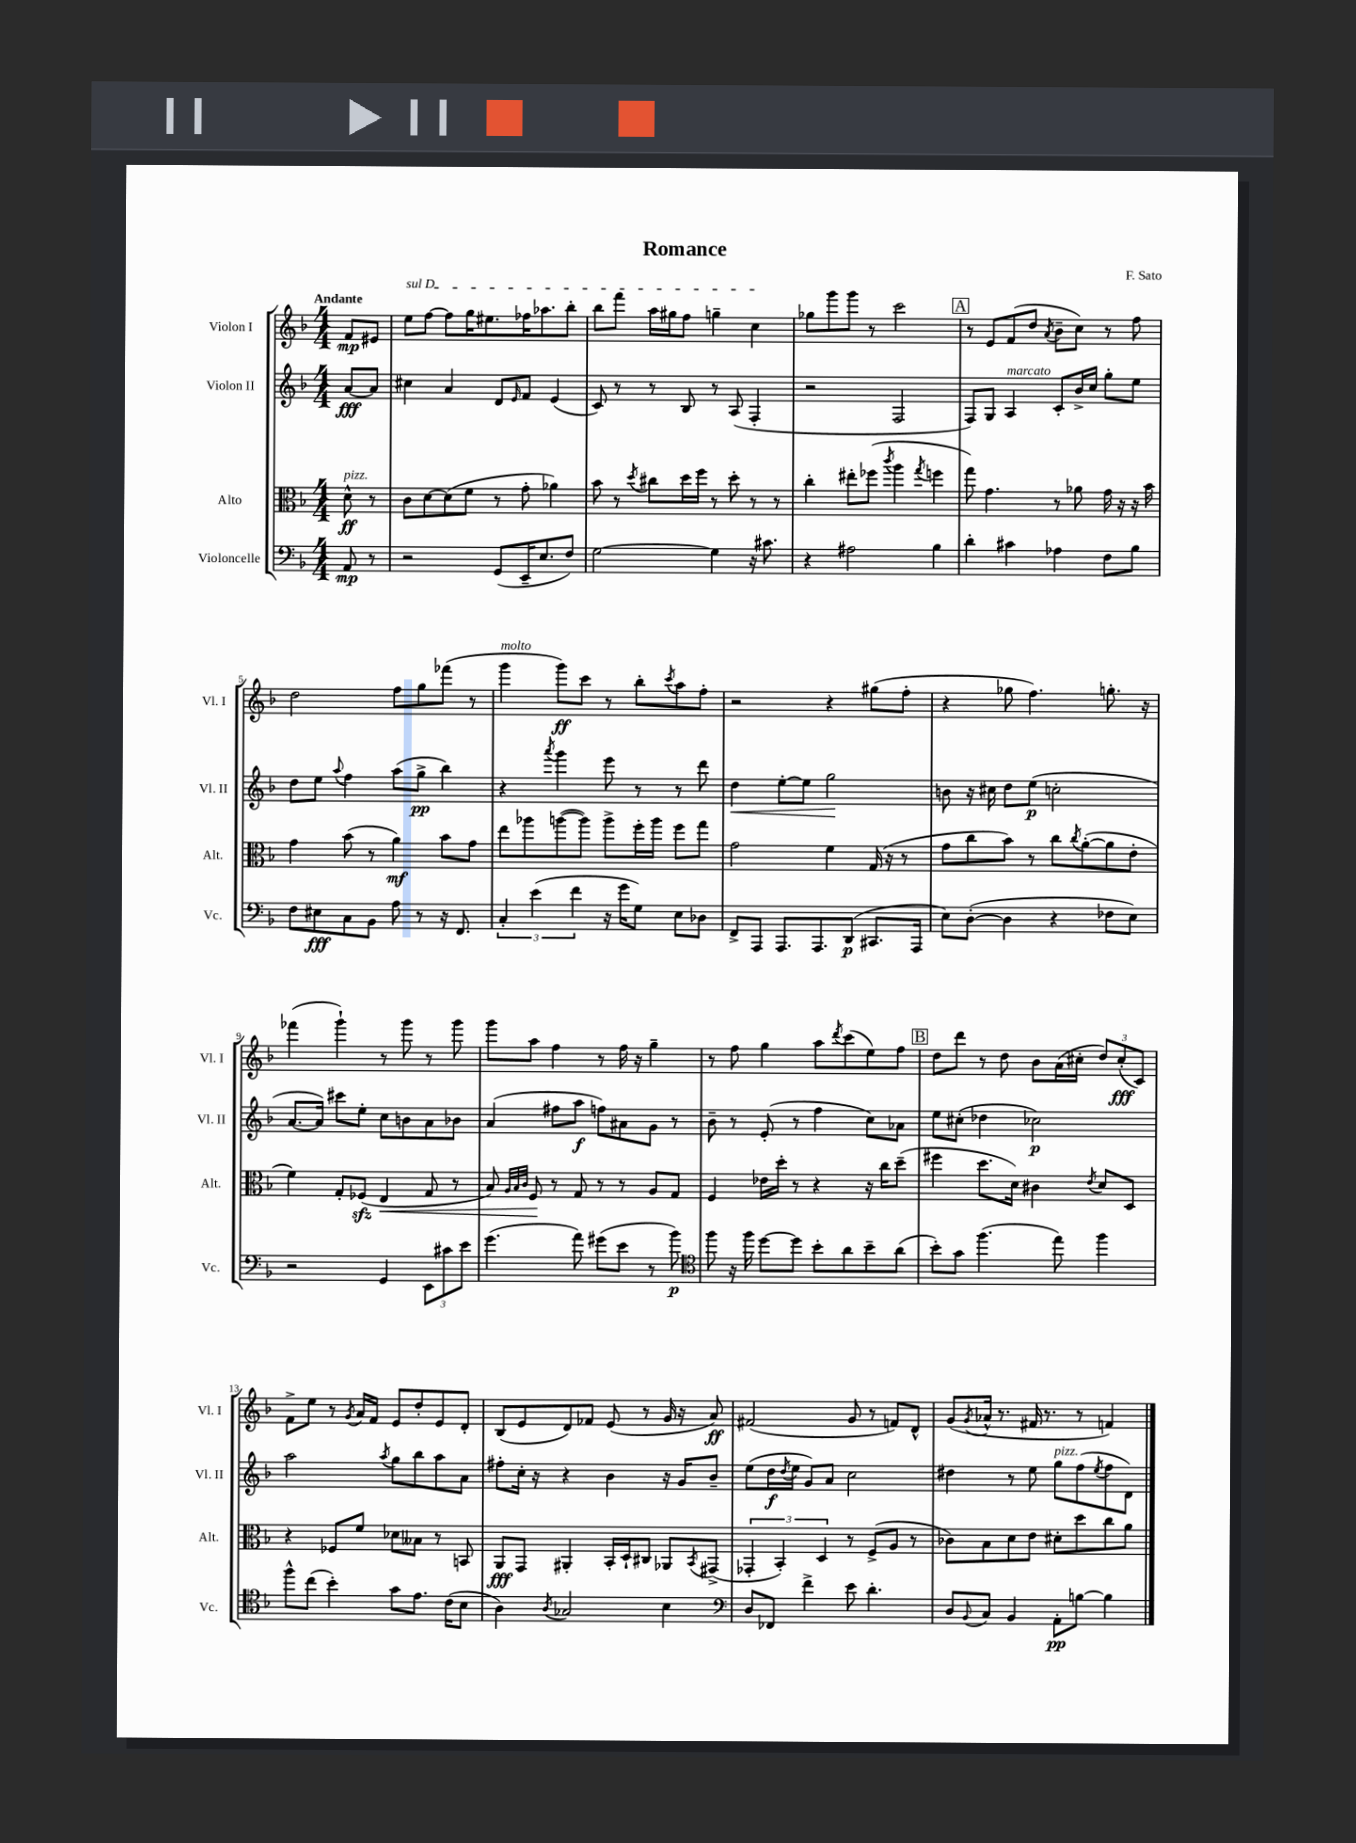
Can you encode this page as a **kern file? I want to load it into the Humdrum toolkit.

**kern	**kern	**kern	**kern
*staff4	*staff3	*staff2	*staff1
*clefF4	*clefC3	*clefG2	*clefG2
*k[b-]	*k[b-]	*k[b-]	*k[b-]
*M4/4	*M4/4	*M4/4	*M4/4
8AA/	8d^^\	[8a/L	8f/L
8r	8r	8a/]J	8e#/J
=	=	=	=
2r	8c\L	4cc#\	8ee\L
.	[8d\	.	[8ff\J
.	(8d\]	4a/	8ff\]L
.	8f\J	.	16gg\K
.	.	.	8.ee#\
(8GG/L	8r	8d/L	.
.	.	16qqe/	.
16EE~/K	8g'\	8f/J	16ff-\K
8.E/	.	.	8.aa-\
.	4a-\)	(4e/	.
8F/J)	.	.	8bb-'\J
=	=	=	=
[2G\	8b-\	8c/)	8bb-\L
.	8r	8r	8fff\J
.	8qdd/	.	.
.	8cc#\L	8r	16aa\LL
.	.	.	16gg#\J
.	16dd\L	8B-/	8ff\J
.	16ff\JJ	.	.
4G\]	8r	8r	4gg~\
.	8dd'\	(8A/	.
16r	8r	4F'/	4cc\
8.c#\	.	.	.
.	8r	.	.
=	=	=	=
4r	4cc'\	2r	8gg-\L
.	.	.	8ggg\
2A#\	8ee#'\L	.	8ggg\J
.	(8ff-\J	.	8r
.	8qccc/	.	.
.	4aa\	2F/	2ccc\
.	8qgg/	.	.
4B-\	4ff\	.	.
=	=	=	=
4d'\	8gg\)	8F/L)	8r
.	4.g\	8G/J	8e/L
4c#\	.	4A/	(8f/
.	.	.	8dd/J
.	.	.	8qa/
4A-\	8r	8c'/L	8b-~\L
.	8a-\	16b-^/L	8cc\J)
.	.	16cc/JJ	.
8F\L	16g\	8gg'\L	8r
.	16r	.	.
8B-\J	16r	8ee\J	8ff\
.	16b-\	.	.
=	=	=	=
8F\L	4g\	8dd\L	2dd\
8E#\	.	8ee\J	.
.	.	8qqaa/	.
8C\	(8b-\	4ff\	.
8BB-\J	8r	.	.
8A\	4a\)	(8aa\L	8ff\L
8r	.	8gg^\J	8gg\
16r	8b-\L	4bb-\)	(8fff-\J
8.FF/	.	.	.
.	8g\J	.	8r
=	=	=	=
6C'/	8ee\L	4r	4ggg\
.	8aa-\	.	.
(6e\	.	.	.
.	.	8qaaa/	.
.	([8aa\	4ggg\	8ggg\L)
6f\	.	.	.
.	8aa\]J)	.	8ccc\J
16r	8aa^\L	8eee\	8r
16g\LK	.	.	.
8G\J)	16ff'\L	8r	8bb-'\L
.	16aa\JJ	.	.
.	.	.	8qccc/
8E\L	8ff\L	8r	8aa\
8D-\J	8gg\J	8ddd\	8ff'\J
=	=	=	=
8FF^/L	2g\	4dd\	2r
8AAA/J	.	.	.
8.AAA/L	.	[8ee'\L	.
.	.	8ee\]J	.
8.AAA/	.	.	.
.	4f\	2gg\	4r
(8DD/J	.	.	.
8.CC#/L	(16G/	.	(8gg#\L
.	16r	.	.
.	8r	.	8ff'\J
16AAA/Jk	.	.	.
=	=	=	=
8E\L)	8g\L	8b\	4r
([8D'\J	8cc\	16r	.
.	.	16cc#\	.
4D\]	8b-\J)	8dd\L	8gg-\
.	8r	(8ee\J	4.ff\)
4r	8cc\L	2cc'\	.
.	8qcc/	.	.
.	([8a'\	.	.
8F-\L	8a\]	.	8.gg'\
8E\J)	8e'\J	.	.
.	.	.	16r
=	=	=	=
2r	4f\)	[8.a/L	(4fff-\
.	.	16a/]Jk)	.
.	8G'/L	8ccc#\L	4ggg`\)
.	(8F-/J	8ee'\J	.
4GG/	4E/	8cc\L	8r
.	.	8b\	8ggg\
12EE\L	8G/	8a\	8r
12c#\	.	.	.
.	8r	8b-\J	8ggg\
12e\J	.	.	.
=	=	=	=
(4.g\	8B-/)	(4a/	8ggg\L
.	32qqA/LLL	.	.
.	32qqB-/	.	.
.	32qqc/JJJ	.	.
.	8F/	.	8aa\J
.	8r	8ff#\L	4ff\
8a\)	8G/	8aa\J	.
(8g#\L	8r	8ff\L)	8r
8e\J	8r	8a#\	16ff\
.	.	.	16r
8r	8A/L	8g\J	4gg~\
8b-\)	8G/J	8r	.
=	=	=	=
*clefC4	*	*	*
8ff\	4F/	8b-~\	8r
16r	.	8r	8ff\
16ff\	.	.	.
[8dd\L	16e-\LL	(8e'/	4gg\
.	16dd'\JJ	.	.
8dd\]J	8r	8r	.
8b-'\L	4r	4ff\	8aa\L
.	.	.	8qddd/
8a\	.	.	(8ccc\
8b-~\	16r	8cc\L)	8ee\)
.	16cc\LK	.	.
(8a\J	(8dd~\J	8a-\J	8ff\J
=	=	=	=
8b-'\L)	4ff#\	8ee\L	8dd\L
8g\J	.	(8cc#'\J	8ddd\J
(4.ff\	8.dd\L	4dd-\	8r
.	.	.	8dd\
.	16d\Jk)	.	.
.	4c#\	2cc-\)	8b-\L
8ee\)	.	.	(16a\L
.	.	.	16cc#'\JJ
.	8qe/	.	.
4ff\	8d/L	.	12dd/L)
.	.	.	(12cc#'/
.	8D/J	.	.
.	.	.	12c/J)
=	=	=	=
8ff^^\L	4r	2aa\	8f^\L
(8cc\J	.	.	8ee\J
4b-'\)	8F-/L	.	8r
.	.	.	8qg/
.	8f/J	.	16a/LL
.	.	.	16f/JJ
.	.	8qaa/	.
8g\L	8d-\L	8gg\L	8e/L
8.e\J	8B--\J	8bb-\	8dd'/
.	8r	8aa\	8e/
(16c\LK	.	.	.
8B-\J	8BB/	8a\J	8d'/J
=	=	=	=
4A\)	8AA/L	8ff#'\L	(8B-/L
.	8GG/J	16cc'\Jk	8e/
.	.	16r	.
8qA/	.	.	.
2G-/	4AA#'/	4r	8d/)
.	.	.	8f-/J
.	16BB-'/LL	4b-\	(8e/
.	16D`/J	.	.
.	8C#/J	.	8r
4B-\	8AA-/L	16r	16g/
.	.	16g/LK	16r
.	8qBB-/	.	.
.	(8GG#^/J	8b-~/J	8a/)
=	=	=	=
*clefF4	*	*	*
8D/L	6GG-'/	(8ee\L	(2f#/
8FF-/J	.	16dd\L	.
.	6BB-'/)	.	.
.	.	8qdd/	.
.	.	16ee\JJ	.
4f^\	.	8g/L)	.
.	6D/	.	.
.	.	8a/J	.
8e\	8r	2cc\	8g/
4.d'\	(8F^/L	.	8r
.	8A/J	.	8f/L)
.	8r	.	8d^^/J
=	=	=	=
8D/L	8c-\L)	4dd#\	(8g/L
8qqBB-/	.	.	8qg/
8C/J	8B-\	.	16a-^^/Jk
.	.	.	8.r
4BB-/	8d\	8r	.
.	8e\J	8ee\	16f#/
.	.	.	8.r
8AA'\L	8d#'\L	8gg\L	.
[8B\J	8dd\	(8ff\	8r
.	.	8qee/	.
4B\]	8cc\	8ff\	4f/)
.	8a\J	8d\J)	.
==	==	==	==
*-	*-	*-	*-
